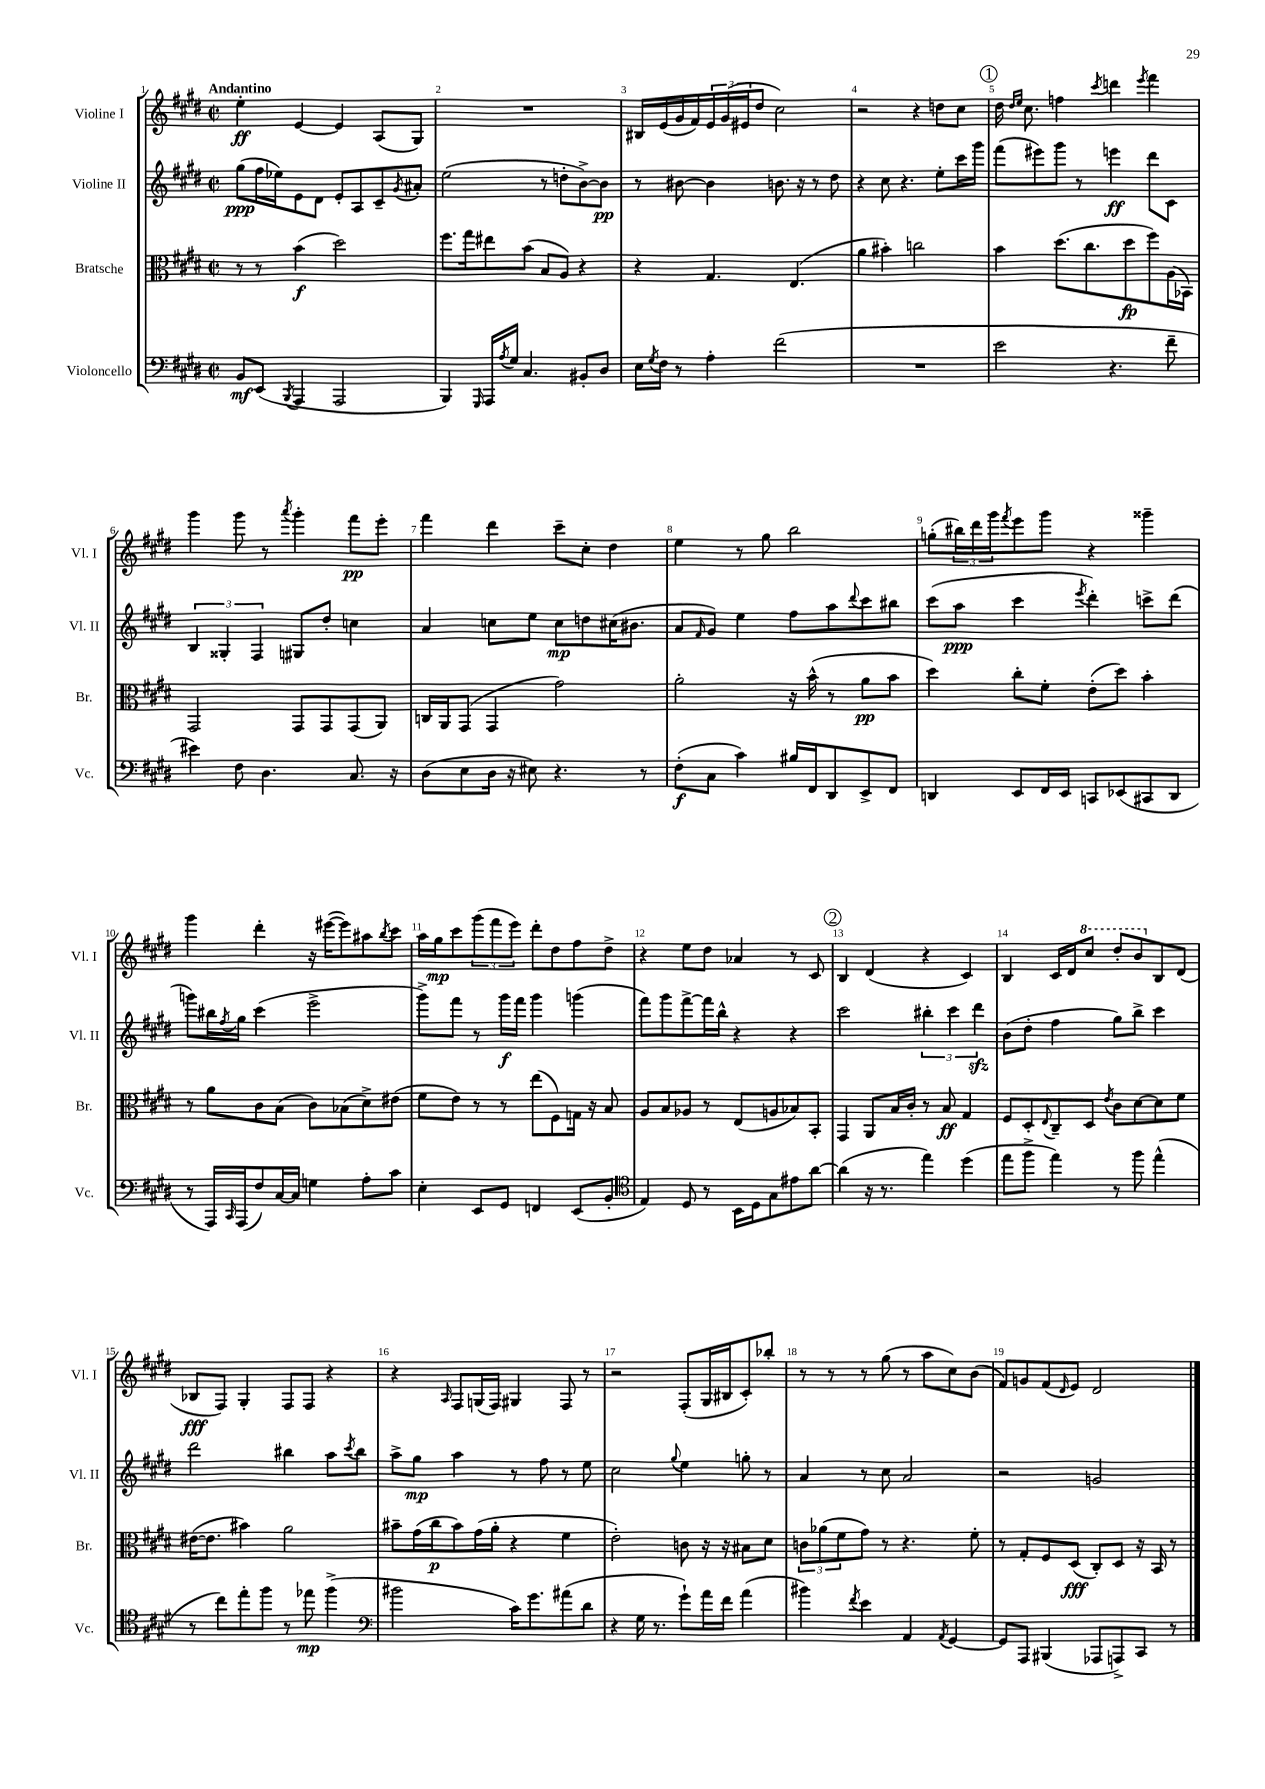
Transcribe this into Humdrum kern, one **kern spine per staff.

**kern	**kern	**kern	**kern
*staff4	*staff3	*staff2	*staff1
*clefF4	*clefC3	*clefG2	*clefG2
*k[f#c#g#d#]	*k[f#c#g#d#]	*k[f#c#g#d#]	*k[f#c#g#d#]
*M2/2	*M2/2	*M2/2	*M2/2
*met(c|)	*met(c|)	*met(c|)	*met(c|)
8BB/L	8r	(8gg#\L	4ee'\
(8EE/J	8r	16ff#\L	.
.	.	16ee-\J)	.
8qBBB/	.	.	.
4AAA/	(4b\	8e\	[4e/
.	.	8d#\J	.
2AAA/	2dd#\)	8e'/L	4e/]
.	.	8A/	.
.	.	8c#~/	(8A/L
.	.	8qg#/	.
.	.	8a#'/J	8G#/J)
=	=	=	=
4BBB/)	8.ff#\L	(2ee\	1r
.	16gg#\k	.	.
16qqGGG#/	.	.	.
16AAA/LL	8ee#\	.	.
8qA/	.	.	.
16G#/JJ	.	.	.
4.C#/	(8b\J	.	.
.	8B/L	8r	.
.	8A/J)	8dd'\L	.
8BB#'/L	4r	[8b^\)	.
8D#/J	.	8b\]J	.
=	=	=	=
16E\LL	4r	8r	16B#/LL
8qG#/	.	.	.
16F#\JJ	.	.	(16e/
8r	.	[8b#\	16g#/
.	.	.	16f#/)
4A'\	4.G#/	4b#\]	24e/
.	.	.	(24g#/
.	.	.	24e#/J
.	.	.	8dd#/J
(2f#\	.	8.b\	2cc#\)
.	(4.E/	.	.
.	.	16r	.
.	.	8r	.
.	.	8dd#\	.
=	=	=	=
1r	4a\	4r	2r
.	4b#'\)	8cc#\	.
.	.	4.r	.
.	2cc\	.	4r
.	.	8ee'\L	8dd\L
.	.	16ccc#\L	8cc#\J
.	.	16ggg#\JJ	.
=	=	=	=
2e\	4b\	(8fff#\L	16dd#\
.	.	.	16qqdd#/LL
.	.	.	16qqee/JJ
.	.	.	8.cc#\
.	.	8eee#\)	.
.	(8.dd#\L	8ggg#\J	4ff\
.	.	8r	.
.	8.cc#\	.	.
.	.	.	8qccc#/
4.r	.	4eee\	4ddd\
.	8dd#\	.	.
.	.	.	8qeee/
.	8ff#\)	8ddd#\L	4fff#\
8f#~\	(16A\L	8c#\J	.
.	16BB-\JJ)	.	.
=	=	=	=
4e#\)	2GG#/	6B/	4ggg#\
.	.	6G##'/	.
8F#\	.	.	8ggg#\
.	.	6F#/	.
4.D#\	.	.	8r
.	.	.	8qaaa/
.	8GG#/L	8G#/L	4ggg#'\
.	8GG#/	8dd#'/J	.
8.C#/	(8GG#/	4cc\	8fff#\L
.	8AA/J)	.	8eee'\J
16r	.	.	.
=	=	=	=
(8D#\L	16C/LL	4a/	4fff#\
.	16AA/J	.	.
8E\	(8GG#/J	.	.
16D#\Jk	4GG#/	8cc\L	4ddd#\
16r	.	.	.
8E#\)	.	8ee\J	.
4.r	2g#\)	8cc\L	8ccc#~\L
.	.	8dd\	8cc#'\J
.	.	(16cc#\K	4dd#\
.	.	8.b#\J	.
8r	.	.	.
=	=	=	=
(8F#'\L	2a'\	8a/L	4ee\
.	.	16qqf#/	.
8C#\J	.	8g#/J)	.
4c#\)	.	4ee\	8r
.	.	.	8gg#\
16B#/LL	16r	8ff#\L	2bb\
16FF#/J	(16b^^\	.	.
8DD#/	8r	8aa\	.
.	.	8qqddd#/	.
8EE^/	8a\L	8ccc#\	.
8FF#/J	8b\J	8bb#\J	.
=	=	=	=
4DD/	4dd#\)	(8ccc#\L	(8gg'\L
.	.	8aa\J	24bb#\L)
.	.	.	24ddd#\
.	.	.	24ggg#\J
.	.	.	8qfff#/
8EE/L	8cc#'\L	4ccc#\	8eee\
16FF#/L	8f#'\J	.	8ggg#\J
16EE/JJ	.	.	.
.	.	8qeee/	.
8CC/L	(8e'\L	4ddd#'\)	4r
(8EE-/	8dd#\J)	.	.
8CC#/	4b'\	8ccc^\L	4ggg##~\
8DD/J	.	(8ddd#\J	.
=	=	=	=
8r	8r	8ggg\L)	4ggg#\
16AAA/LL)	8a\L	16bb#\L	.
16qqCC#/	.	8qff#/	.
(16AAA/J	.	16gg#\JJ	.
8F#/)	8c#\	(4ccc#\	4ddd#'\
[16C#/L	(8B\J	.	.
16C#/]JJ	.	.	.
4G\	8c#\L)	2eee^\	16r
.	.	.	([16eee#\LK
.	(8B-\	.	8eee#\])
8A'\L	8d#^\)	.	8aa#\
.	.	.	8qbb/
8c#\J	(8e#\J	.	8ccc#\J
=	=	=	=
4E'\	8f#\L	8ggg#^\L)	16aa\LL
.	.	.	16gg#\J
.	8e\J)	8fff#\J	8ccc#\
8EE/L	8r	8r	(12ggg#\
.	.	.	12fff#\
8GG#/J	8r	16ggg#\LL	.
.	.	.	12eee\J)
.	.	16fff#\JJ	.
4FF/	(8ee\L	4ggg#\	8ddd#'\L
.	8F#\)	.	8dd#\
(8EE/L	16G\Jk	(4ggg\	8ff#\
.	16r	.	.
8BB'/J	8B/	.	8dd#^\J
=	=	=	=
*clefC4	*	*	*
4E/)	8A/L	8fff#\L)	4r
.	8B/	8ggg#\	.
8D#/	8A-/J	[8fff#^\	8ee\L
8r	8r	16fff#\]L	8dd#\J
.	.	16bb^^\JJ	.
16BB\LL	(8E/L	4r	4a-/
16D#\J	.	.	.
8G#\	8A/	.	.
8e#\	8B-/)	4r	8r
[8a\J	8BB'/J	.	8c#/
=	=	=	=
(4a\]	4GG#/	2ccc#\	4B/
16r	8AA/L	.	(4d#/
8.r	.	.	.
.	16B/L	.	.
.	16c#'/JJ	.	.
4ee\)	8r	6bb#'\	4r
.	8B/	.	.
.	.	6ccc#\	.
(4dd#\	4G#/	.	4c#/)
.	.	6ddd#\	.
=	=	=	=
8ee\L	8F#/L	(8b\L	4B/
8ff#^\J	8D#'/	8dd#'\J	.
.	8qqE/	.	.
4ee\)	8C#~/	4ff#\	16c#/LL
.	.	.	16d#/J
.	8D#/J	.	8ccc#/J
.	8qe/	.	.
8r	8c#\L	8gg#\L)	8ddd#'/L
8ff#\	[8d#\	8bb^\J	8bb/
(4ee^^\	8d#\]	4ccc#\	8B/
.	8f#\J	.	(8d#/J
=	=	=	=
8r	([16e#\LK	2ddd#\	8B-/L
.	8.e#\]J	.	.
8cc#\L)	.	.	8F#/J)
8ee'\	4b#\)	.	4G#'/
8ff#\J	.	.	.
8r	2a\	4bb#\	8F#/L
8ee-\	.	.	8F#/J
(4ff#^\	.	8aa\L	4r
.	.	8qccc#/	.
.	.	8bb#\J	.
=	=	=	=
*clefF4	*	*	*
2b#\	8b#~\L	8aa^\L	4r
.	(16g#\L	8gg#\J	.
.	16cc#\J	.	.
.	.	.	16qqA/
.	8b#\)	4aa\	8F#/L
.	(16g#\L	.	(16G/L
.	16a'\JJ	.	16F#/JJ)
16c#\LK)	4r	8r	4G#/
8.g#\	.	.	.
.	.	8ff#\	.
(8a#\	4f#\	8r	8F#/
8d#\J	.	8ee\	8r
=	=	=	=
4r	2e'\)	2cc#\	2r
16G#\	.	.	.
8.r	.	.	.
.	.	8qqgg#/	.
8g#`\L)	8c\	4ee\	(8F#'/L
16a\L	16r	.	16G#/L
16f#\JJ	16r	.	16B#/J
(4a\	8B#\L	8gg'\	8c#'/)
.	8d#\J	8r	8bb-'/J
=	=	=	=
4b#\)	12c\L	4a/	8r
.	(12a-\	.	.
.	.	.	8r
.	12f#\	.	.
8qf#/	.	.	.
4e\	8g#\J)	8r	8r
.	8r	8cc#\	(8gg#\
4AA/	4.r	2a/	8r
.	.	.	8aa\L
8qAA/	.	.	.
[4GG#/	.	.	8cc#\)
.	8f#'\	.	(8b\J
=	=	=	=
8GG#/]L	8r	2r	8f#/L)
8AAA/J	8G#'/L	.	8g/
(4BBB#/	8F#/	.	(8f#/
.	.	.	16qqd#/
.	(8D#/J	.	8e/J)
8AAA-/L	8C#'/L)	2g/	2d#/
8AAA^/)	8D#/J	.	.
8CC#/J	16r	.	.
.	16BB/	.	.
8r	8r	.	.
==	==	==	==
*-	*-	*-	*-
